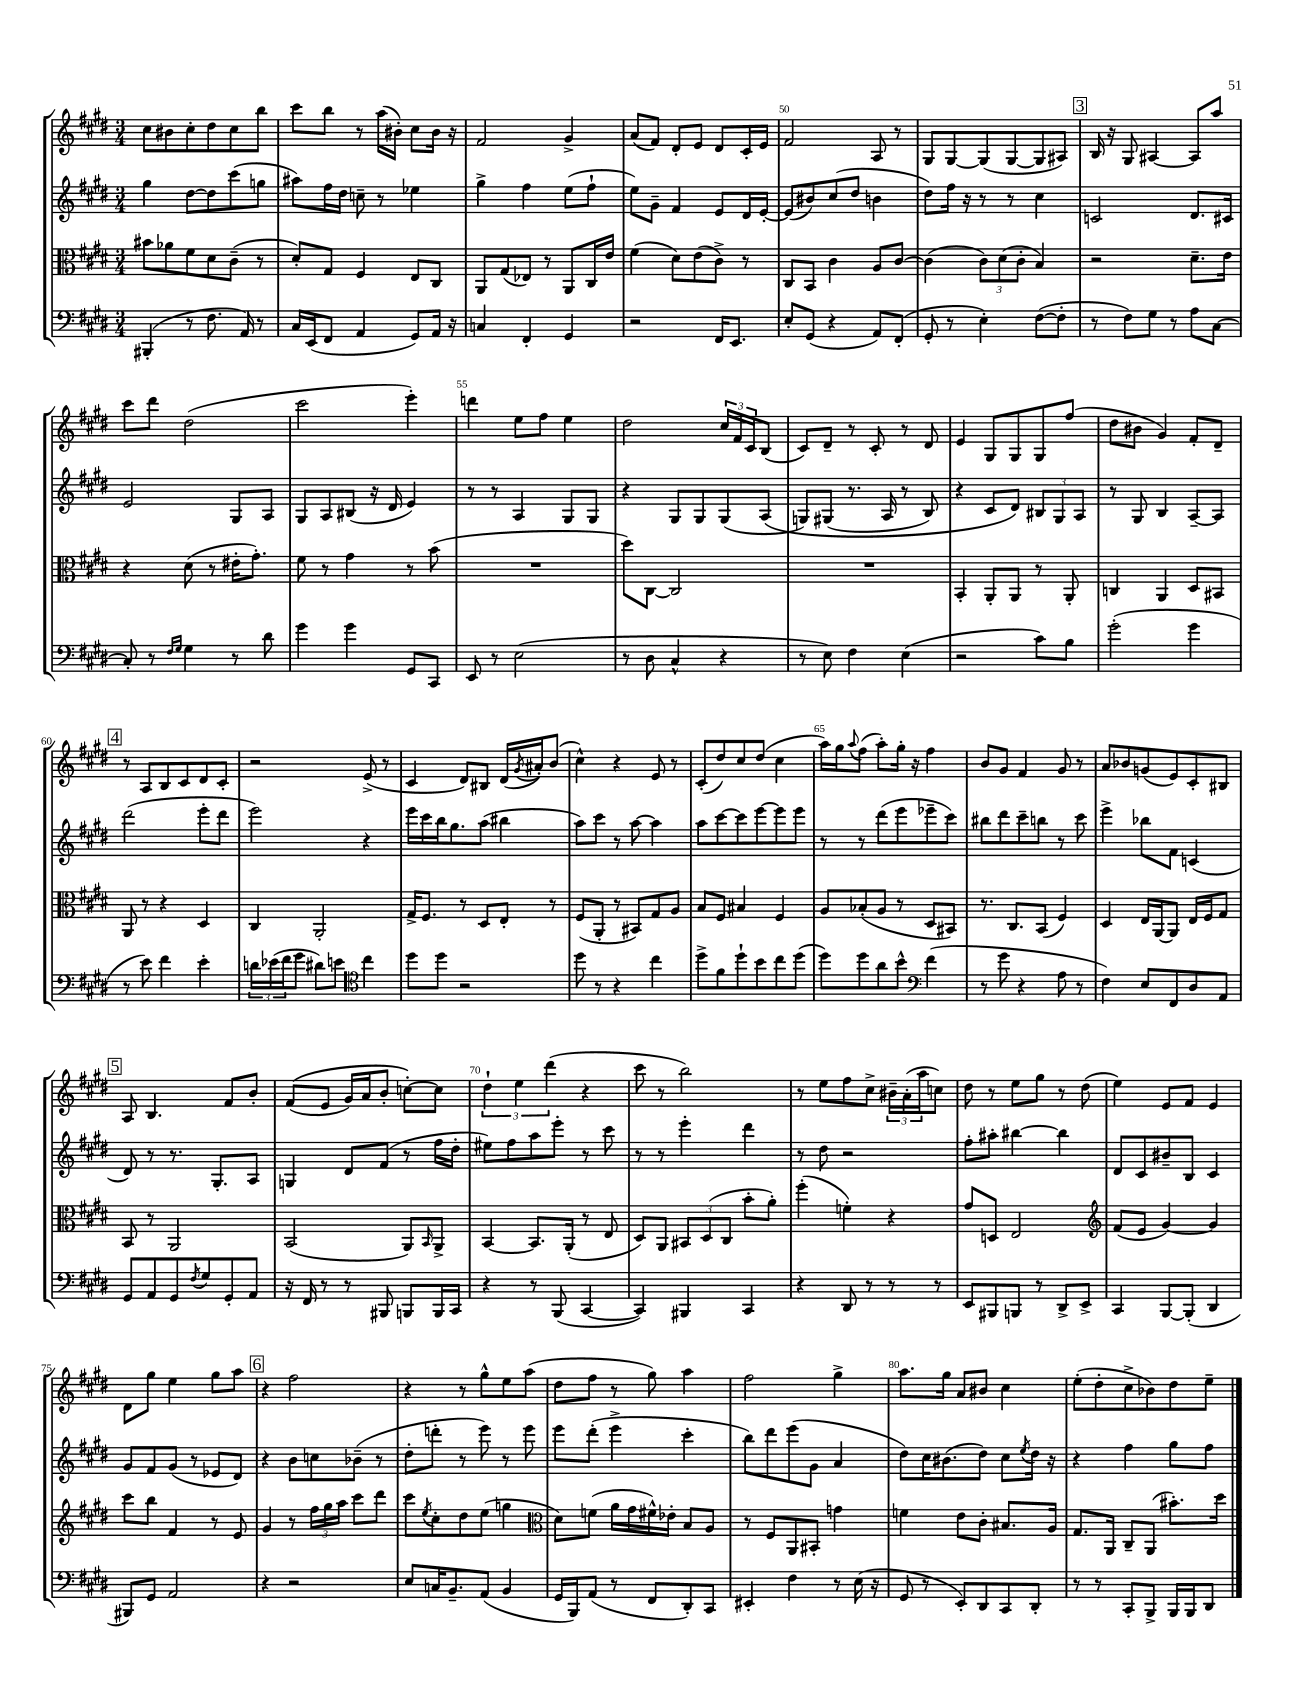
<<
\new StaffGroup <<
\new Staff = "s0" {
    \clef treble \key e \major \numericTimeSignature \time 3/4
    cis''8 bis'8 cis''8-. dis''8 cis''8 b''8 |
    cis'''8 b''8 r8 a''16( bis'16-.) cis''8 bis'16 r16 |
    fis'2 gis'4-> |
    a'8( fis'8) dis'8-. e'8 dis'8 cis'16-. e'16 |
    fis'2 a8 r8 |
    gis8 gis8~ gis8( gis8~ gis8 ais8) |
    \mark \markup { \box "3" } b16 r16 gis8 ais4~ ais8 a''8 |
    cis'''8 dis'''8 dis''2( |
    cis'''2 e'''4-.) |
    d'''4 e''8 fis''8 e''4 |
    dis''2 \tuplet 3/2 { cis''16 fis'16 cis'16 } b8( |
    cis'8) dis'8-- r8 cis'8-. r8 dis'8 |
    e'4 gis8 gis8 gis8 fis''8( |
    dis''8 bis'8 gis'4) fis'8-. dis'8-- |
    \mark \markup { \box "4" } r8 a8 b8 cis'8 dis'8 cis'8-. |
    r2 e'8->( r8 |
    cis'4 dis'8) bis8 dis'16( \acciaccatura { gis'8 } ais'16-.) b'8( |
    cis''4-^) r4 e'8 r8 |
    cis'8-.( dis''8) cis''8 dis''8( cis''4 |
    a''16) gis''16 \appoggiatura { a''8 } fis''8( a''8-.) gis''16-. r16 fis''4 |
    b'8 gis'8 fis'4 gis'8 r8 |
    a'8 bes'8 g'8( e'8) cis'8-. bis8 |
    \mark \markup { \box "5" } a8 b4. fis'8 b'8-. |
    fis'8(\( e'8 gis'16) a'16 b'8-. c''8~-.\) c''8 |
    \tuplet 3/2 { dis''4-! e''4 dis'''4( } r4 |
    cis'''8 r8 b''2) |
    r8 e''8 fis''8 cis''8-> \tuplet 3/2 { bis'16-- a'16-.( a''16 } c''8) |
    dis''8 r8 e''8 gis''8 r8 dis''8( |
    e''4) e'8 fis'8 e'4 |
    dis'8 gis''8 e''4 gis''8 a''8 |
    \mark \markup { \box "6" } r4 fis''2 |
    r4 r8 gis''8-^ e''8 a''8( |
    dis''8 fis''8 r8 gis''8) a''4 |
    fis''2 gis''4-> |
    a''8. gis''16 a'8 bis'8 cis''4 |
    e''8-.( dis''8-. cis''8-> bes'8) dis''8 e''8-- \bar "|." |
}
\new Staff = "s1" {
    \clef treble \key e \major \numericTimeSignature \time 3/4
    gis''4 dis''8~ dis''8 cis'''8( g''8 |
    ais''8) fis''16 dis''16 c''8-- r8 ees''4 |
    gis''4-> fis''4 e''8( fis''8-! |
    e''8) gis'8-- fis'4 e'8 dis'16 e'16~-. |
    e'8( bis'8) cis''8( dis''8 b'4 |
    dis''8) fis''16 r16 r8 r8 cis''4 |
    \mark \markup { \box "3" } c'2 dis'8. cis'16 |
    e'2 gis8 a8 |
    gis8 a8 bis8( r16 dis'16 e'4) |
    r8 r8 a4 gis8 gis8 |
    r4 gis8 gis8 gis8( a8\( |
    g8) gis8( r8. a16 r8 b8) |
    r4 cis'8 dis'8\) \tuplet 3/2 { bis8 gis8 a8 } |
    r8 gis8 b4 a8~-- a8 |
    \mark \markup { \box "4" } dis'''2( e'''8-. dis'''8 |
    e'''2) r4 |
    e'''16 cis'''16 b''16 gis''8. a''8( bis''4 |
    a''8) cis'''8 r8 a''8~ a''4 |
    a''8 cis'''8~ cis'''8 e'''8~ e'''8 e'''8 |
    r8 r8 dis'''8( e'''8 ees'''8-- cis'''8) |
    bis''8 dis'''8 cis'''8-- b''8 r8 cis'''8 |
    e'''4-> bes''8 fis'8 c'4( |
    \mark \markup { \box "5" } dis'8) r8 r8. gis8.-. a8 |
    g4 dis'8 fis'8( r8 fis''16 dis''16-. |
    eis''8) fis''8 a''8 e'''8-. r8 cis'''8 |
    r8 r8 e'''4-. dis'''4 |
    r8 dis''8 r2 |
    fis''8-. ais''8-. bis''4~ bis''4 |
    dis'8 cis'8 bis'8-- b8 cis'4 |
    gis'8 fis'8 gis'8( r8 ees'8 dis'8) |
    \mark \markup { \box "6" } r4 b'8 c''8 bes'8--( r8 |
    dis''8-. d'''8-. r8 e'''8) r8 e'''8 |
    e'''8 dis'''8-.( e'''4-> cis'''4-. |
    b''8) dis'''8 e'''8( gis'8 a'4 |
    dis''8) cis''16 bis'8.( dis''8) cis''8 \acciaccatura { e''8 } dis''16 r16 |
    r4 fis''4 gis''8 fis''8 \bar "|." |
}
\new Staff = "s2" {
    \clef alto \key e \major \numericTimeSignature \time 3/4
    bis'8 aes'8 fis'8 dis'8 cis'8--( r8 |
    dis'8-.) gis8 fis4 e8 cis8 |
    a,8 gis8( ees8) r8 a,8 cis16 e'16 |
    fis'4( dis'8) e'8( cis'8->) r8 |
    cis8 b,8 cis'4 a8 cis'8~ |
    cis'4( \tuplet 3/2 { cis'8) dis'8( cis'8-. } b4) |
    \mark \markup { \box "3" } r2 dis'8.-- e'16 |
    r4 dis'8( r8 eis'16-. gis'8.-.) |
    fis'8 r8 gis'4 r8 b'8( |
    R2. |
    dis''8) cis8~ cis2 |
    R2. |
    b,4-. a,8-. a,8 r8 a,8-. |
    c4 a,4 dis8 bis,8 |
    \mark \markup { \box "4" } a,8 r8 r4 dis4 |
    cis4 a,2-. |
    gis16-> fis8. r8 dis8 e8-. r8 |
    fis8( a,8-. r8 bis,8) gis8 a8 |
    b8 fis8 bis4 fis4 |
    a8 bes8-.( a8 r8 dis8 bis,8) |
    r8. cis8. b,8( fis4) |
    dis4 e16 a,16~ a,8 e16 fis16 gis8 |
    \mark \markup { \box "5" } b,8 r8 a,2 |
    b,2( a,8) \grace { b,16 } a,8-> |
    b,4~ b,8. a,16-.( r8 e8 |
    dis8) a,8 \tuplet 3/2 { bis,8 dis8( cis8 } b'8-. a'8-.) |
    fis''4-.( f'4-.) r4 |
    gis'8 d8 e2 |
    \clef treble fis'8( e'8 gis'4~) gis'4 |
    cis'''8 b''8 fis'4 r8 e'8 |
    \mark \markup { \box "6" } gis'4 r8 \tuplet 3/2 { fis''16 gis''16 a''16 } cis'''8 dis'''8 |
    cis'''8 \acciaccatura { e''8 } cis''8-. dis''8 e''8( g''4 |
    \clef alto dis'8) f'8( a'16 gis'16 fis'16-^) ees'16-. b8 a8 |
    r8 fis8 a,8 bis,8-. g'4 |
    f'4 e'8 cis'8-. bis8. a16 |
    gis8. a,16 cis8-- a,8( bis'8.-.) dis''16 \bar "|." |
}
\new Staff = "s3" {
    \clef bass \key e \major \numericTimeSignature \time 3/4
    bis,,4-.( r8 fis8. a,16) r8 |
    cis16 e,16( fis,8 a,4 gis,8) a,16 r16 |
    c4 fis,4-. gis,4 |
    r2 fis,16 e,8. |
    e8-. gis,8( r4 a,8) fis,8-.( |
    gis,8-. r8 e4-.) fis8~( fis8-. |
    \mark \markup { \box "3" } r8 fis8) gis8 r8 a8 cis8~ |
    cis8-. r8 \grace { fis16 gis16 } gis4 r8 dis'8 |
    gis'4 gis'4 gis,8 cis,8 |
    e,8 r8 e2( |
    r8 dis8 cis4-^ r4 |
    r8 e8) fis4 e4( |
    r2 cis'8) b8 |
    gis'2-.( gis'4 |
    \mark \markup { \box "4" } r8 e'8) fis'4 e'4-. |
    \tuplet 3/2 { d'16 ees'16( fis'16 } gis'8 dis'8) e'8 \clef tenor cis''4 |
    dis''8 dis''8 r2 |
    dis''8 r8 r4 cis''4 |
    dis''8-> fis'8 dis''8-! b'8 cis''8 dis''8( |
    dis''8) dis''8 a'8 b'8-^ \clef bass fis'4( |
    r8 gis'8 r4 a8 r8 |
    fis4) e8 fis,8 dis8 a,8 |
    \mark \markup { \box "5" } gis,8 a,8 gis,8 \acciaccatura { fis8 } gis8 gis,8-. a,8 |
    r16 fis,16 r8 r8 bis,,8 b,,8 b,,16 cis,16 |
    r4 r8 b,,8( cis,4~ |
    cis,4) bis,,4 cis,4 |
    r4 dis,8 r8 r8 r8 |
    e,8 bis,,8 b,,8 r8 dis,8-> e,8-> |
    cis,4 b,,8~ b,,8-.( dis,4 |
    bis,,8) gis,8 a,2 |
    \mark \markup { \box "6" } r4 r2 |
    e8 c16 b,8.-- a,8( b,4 |
    gis,16 b,,16) a,8( r8 fis,8 dis,8-.) cis,8 |
    eis,4-. fis4 r8 e16( r16 |
    gis,8 r8 e,8-.) dis,8 cis,8 dis,8-. |
    r8 r8 cis,8-. b,,8-> b,,16 b,,16 dis,8 \bar "|." |
}
>>
>>
\layout { \context { \Score currentBarNumber = #46 \override BarNumber.break-visibility = ##(#f #t #t) barNumberVisibility = #(every-nth-bar-number-visible 5) } }
